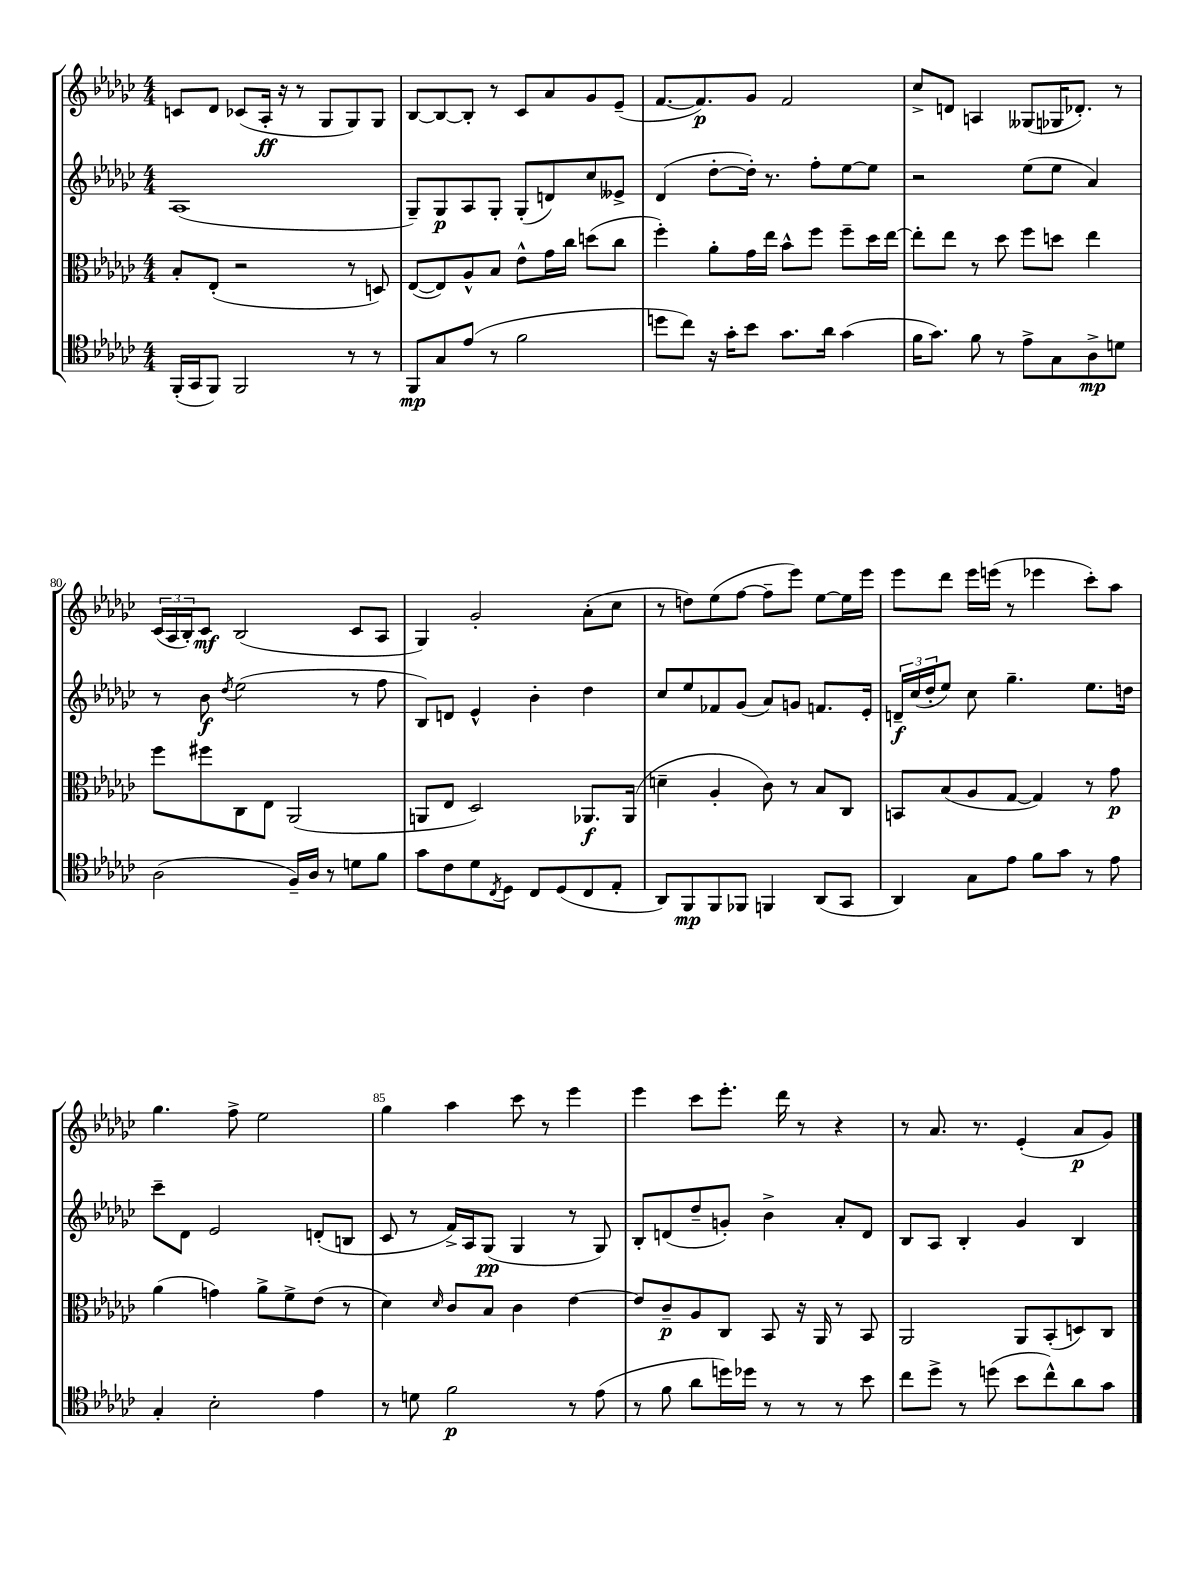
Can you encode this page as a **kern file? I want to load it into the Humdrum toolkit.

**kern	**kern	**kern	**kern
*staff4	*staff3	*staff2	*staff1
*clefC4	*clefC3	*clefG2	*clefG2
*k[b-e-a-d-g-c-]	*k[b-e-a-d-g-c-]	*k[b-e-a-d-g-c-]	*k[b-e-a-d-g-c-]
*M4/4	*M4/4	*M4/4	*M4/4
(16FF'	8B-'	(1A-	8c
16GG-	.	.	.
8FF)	(8E-'	.	8d-
2FF	2r	.	(8c-
.	.	.	16A-'
.	.	.	16r
.	.	.	8r
.	.	.	8G-
8r	8r	.	8G-)
8r	8D)	.	8G-
=	=	=	=
8FF	([8E-	8G-~)	[8B-
8G-	8E-])	8G-	8B-_
(8e-	8A-^^	8A-	8B-']
8r	8B-	8G-'	8r
2f	8e-^^	(8G-'	8c-
.	16g-	8d)	8a-
.	16cc-	.	.
.	(8dd	8cc-	8g-
.	8cc-	8e--^	(8e-~
=	=	=	=
8dd	4ff')	(4d-	[8.f
8cc-)	.	.	.
.	.	.	8.f])
16r	8a-'	[8dd-'	.
16g-'	.	.	.
8b-	16g-	16dd-'])	8g-
.	16ee-	8.r	.
8.g-	8b-^^	.	2f
.	8ff	8ff'	.
16a-	.	.	.
(4g-	8ff~	[8ee-	.
.	16dd-	8ee-]	.
.	[16ee-	.	.
=	=	=	=
16f	8ee-']	2r	8cc-^
8.g-)	.	.	.
.	8ee-	.	8d
8f	8r	.	4A
8r	8dd-	.	.
8e-^	8ff	(8ee-	(8G--
8G-	8dd	8ee-	16G-
.	.	.	8.d-')
8A-^	4ee-	4a-)	.
8d	.	.	8r
=	=	=	=
(2A-	8ff	8r	(24c-
.	.	.	24A-
.	.	.	24B-')
.	8ff#	8b-	8c-
.	.	8qdd-	.
.	8C-	(2ee-	(2B-
.	8E-	.	.
16F~)	(2AA-	.	.
16A-	.	.	.
8r	.	.	.
8d	.	8r	8c-
8f	.	8ff	8A-
=	=	=	=
8g-	8AA	8B-)	4G-)
8c-	8E-	8d	.
8d-	2D-)	4e-^^	2g-'
8qC-	.	.	.
8D-	.	.	.
8C-	.	4b-'	.
(8D-	.	.	.
8C-	8.AA-	4dd-	(8a-'
8E-'	.	.	8cc-
.	(16AA-	.	.
=	=	=	=
8AA-)	4d~	8cc-	8r
8FF	.	8ee-	8dd)
8FF	4A-'	8f-	(8ee-
8FF-	.	(8g-	[8ff
4FF	8c-)	8a-)	8ff~]
.	8r	8g	8eee-)
(8AA-	8B-	8.f	[8ee-
8GG-	8C-	.	16ee-]
.	.	16e-'	16eee-
=	=	=	=
4AA-)	8BB	24d~	8eee-
.	.	(24cc-	.
.	.	24dd-'	.
.	(8B-	8ee-)	8ddd-
8G-	8A-	8cc-	16eee-
.	.	.	(16eee
8e-	[8G-	4.gg-~	8r
8f	4G-])	.	4eee-
8g-	.	.	.
8r	8r	8.ee-	8ccc-')
8e-	8g-	.	8aa-
.	.	16dd	.
=	=	=	=
4G-'	(4a-	8ccc-~	4.gg-
.	.	8d-	.
2B-'	4g)	2e-	.
.	.	.	8ff^
.	8a-^	.	2ee-
.	8f^	.	.
4e-	(8e-	(8d'	.
.	8r	8B	.
=	=	=	=
8r	4d-)	8c-	4gg-
8d	.	8r	.
.	16qqd-	.	.
2f	8c-	16f^)	4aa-
.	.	16A-	.
.	8B-	(8G-	.
.	4c-	4G-	8ccc-
.	.	.	8r
8r	[4e-	8r	4eee-
(8e-	.	8G-)	.
=	=	=	=
8r	8e-]	8B-'	4eee-
8f	8c-~	(8d	.
8a-	8A-	8dd-~	8ccc-
16dd)	8C-	8g')	8.eee-'
16dd-	.	.	.
8r	8BB-	4b-^	.
.	.	.	16ddd-
8r	16r	.	8r
.	16AA-	.	.
8r	8r	8a-'	4r
8b-	8BB-	8d	.
=	=	=	=
8cc-	2AA-	8B-	8r
8dd-^	.	8A-	8.a-
8r	.	4B-'	.
.	.	.	8.r
(8dd	.	.	.
8b-	8AA-	4g-	(4e-'
8cc-^^)	(8BB-'	.	.
8a-	8D)	4B-	8a-
8g-	8C-	.	8g-)
==	==	==	==
*-	*-	*-	*-
